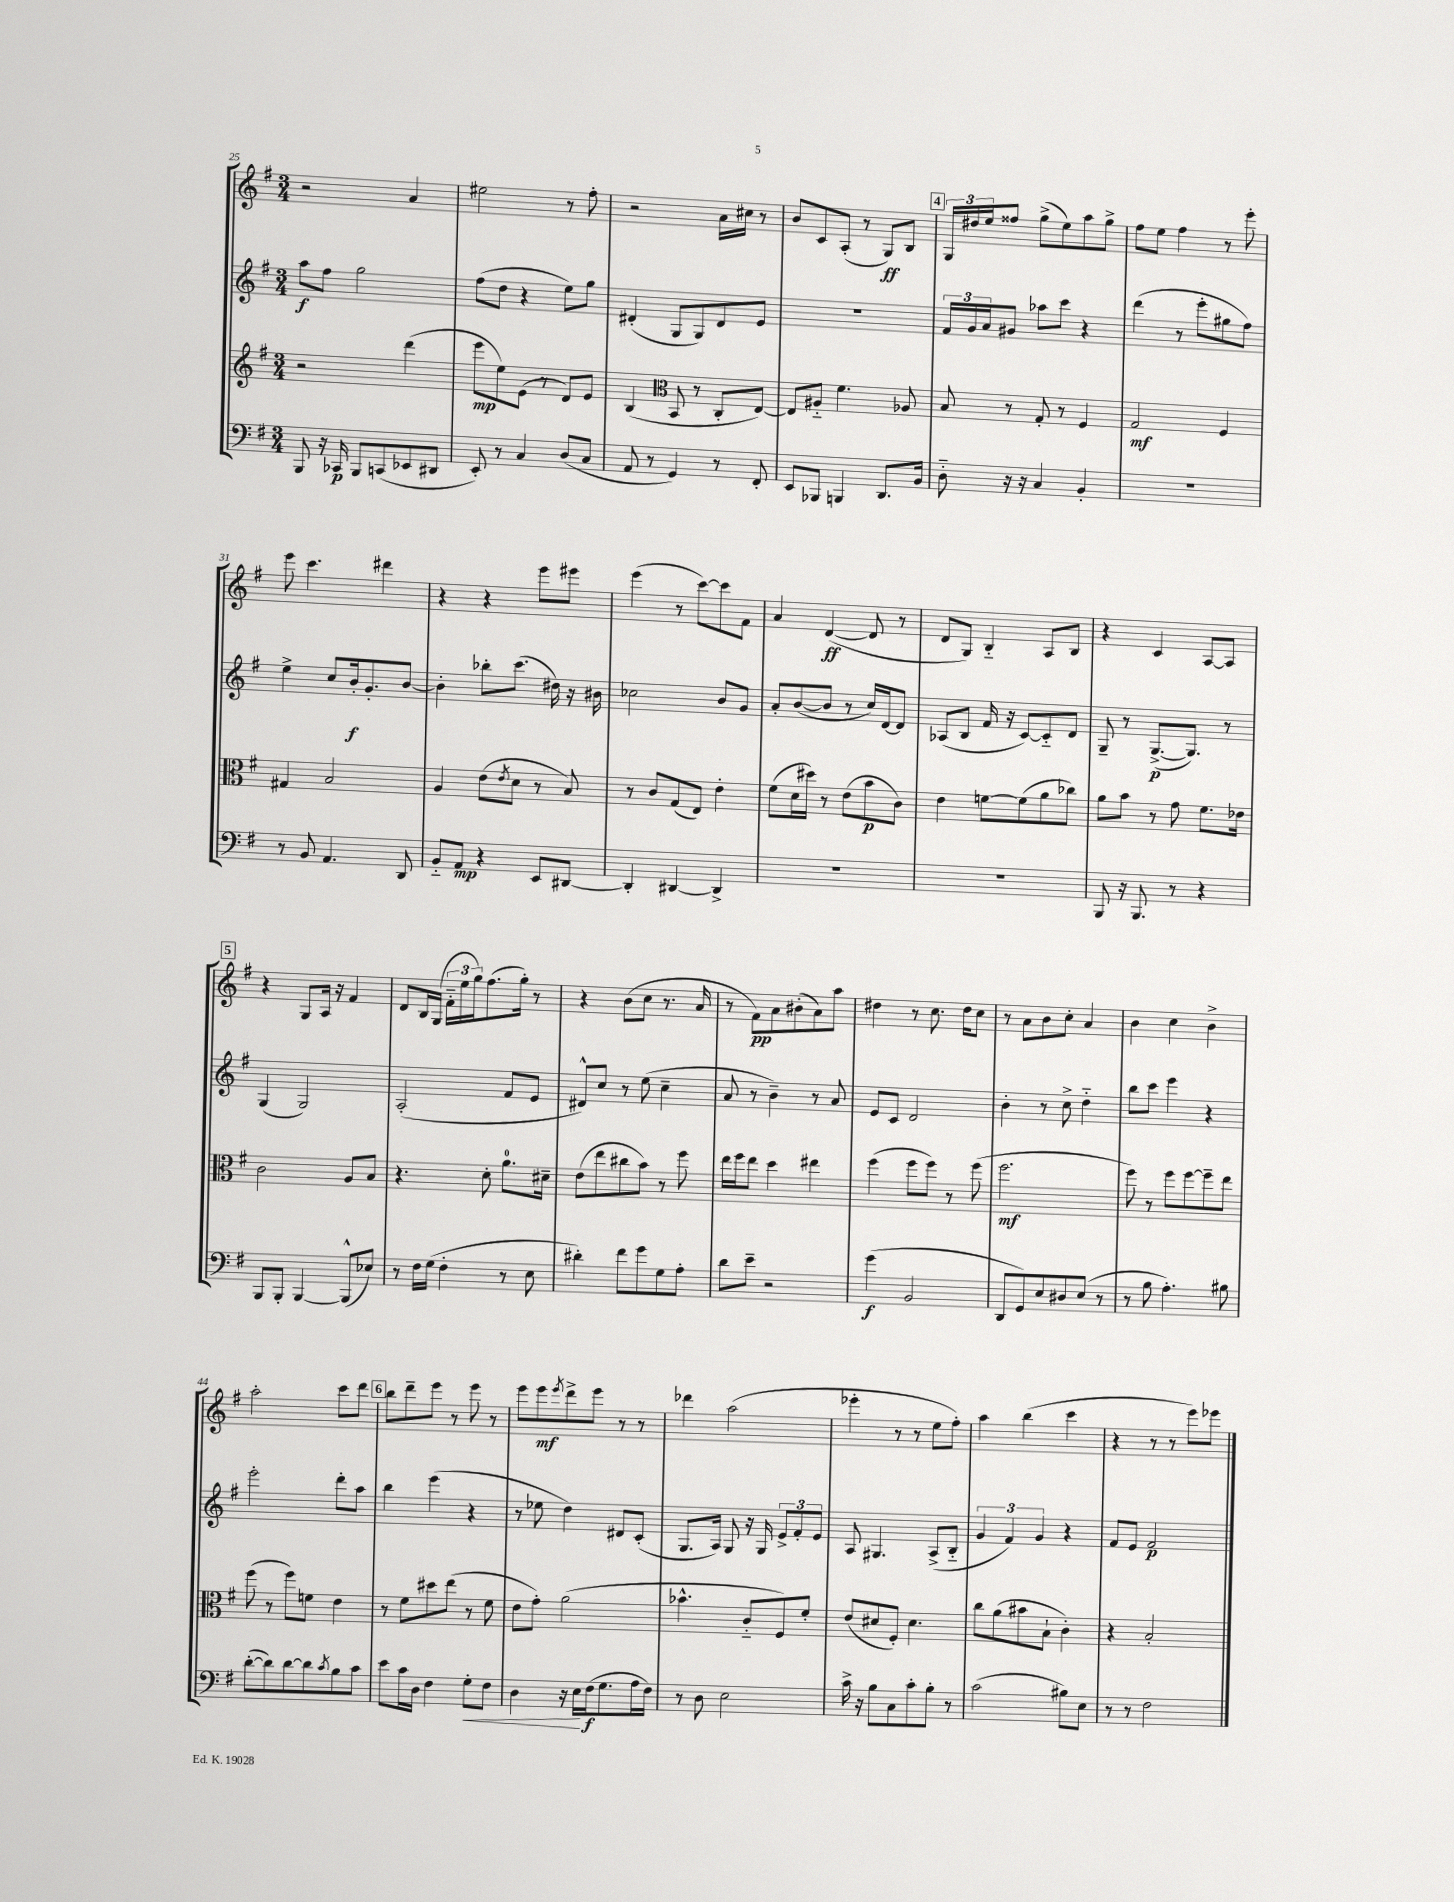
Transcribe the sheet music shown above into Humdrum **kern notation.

**kern	**dynam	**kern	**dynam	**kern	**dynam	**kern	**dynam
*part4	*part4	*part3	*part3	*part2	*part2	*part1	*part1
*staff4	*staff4	*staff3	*staff3	*staff2	*staff2	*staff1	*staff1
*clefF4	*	*clefG2	*	*clefG2	*	*clefG2	*
*k[f#]	*	*k[f#]	*	*k[f#]	*	*k[f#]	*
*M3/4	*	*M3/4	*	*M3/4	*	*M3/4	*
=25	=25	=25	=25	=25	=25	=25	=25
8BBB/	.	2r	.	8aa\L	f	2r	.
16r	.	.	.	8ff#\J	.	.	.
16CC-X/	p	.	.	.	.	.	.
8BBB/L	.	.	.	2gg\	.	.	.
(8CCn/	.	.	.	.	.	.	.
8EE-X/	.	(4ddd\	.	.	.	4a/	.
8DD#X/J	.	.	.	.	.	.	.
=26	=26	=26	=26	=26	=26	=26	=26
8EE'/)	.	8eee\L	mp	(8ff#\L	.	2ee#X\	.
8r	.	8ee\)	.	8dd\J	.	.	.
4C/	.	(8e\J	.	4r	.	.	.
.	.	8r	.	.	.	.	.
(8D/L	.	8d/L)	.	8ee\L)	.	8r	.
8C/J	.	8e/J	.	8gg\J	.	8ff#'\	.
=27	=27	=27	=27	=27	=27	=27	=27
8AA/	.	(4B/	.	(4d#X'/	.	2r	.
8r	.	.	.	.	.	.	.
*	*	*clefC3	*	*	*	*	*
4GG/)	.	8BB/	.	8G/L	.	.	.
.	.	8r	.	8G/)	.	.	.
8r	.	8C'/L	.	8d#/	.	16a\LL	.
.	.	.	.	.	.	16cc#X\JJ	.
8FF#'/	.	[8E/J)	.	8e/J	.	8r	.
=28	=28	=28	=28	=28	=28	=28	=28
8EE/L	.	8E/L]	.	2.r	.	8b/L	.
8BBB-X/J	.	8A#X/J	.	.	.	8c/	.
4BBBn/	.	4.f#\	.	.	.	(8A'/J	.
.	.	.	.	.	.	8r	.
8.DD/L	.	.	.	.	.	8G/L)	ff
.	.	8A-X/	.	.	.	8B/J	.
16BB/Jk	.	.	.	.	.	.	.
!!LO:REH:place=s1:t=4
=29	=29	=29	=29	=29	=29	=29	=29
8D\	.	8B/	.	24f#/LL	.	24G/LL	.
.	.	.	.	24g/	.	24dd#X/	.
.	.	.	.	24a/J	.	24ee/J	.
16r	.	8r	.	8g#X/J	.	8ff##X/J	.
16r	.	.	.	.	.	.	.
4C/	.	8G'/	.	8aa-X\L	.	(8gg^\L	.
.	.	8r	.	8ccc\J	.	8ee\)	.
4BB'/	.	4F#/	.	4r	.	8aa\	.
.	.	.	.	.	.	8gg^\J	.
=30	=30	=30	=30	=30	=30	=30	=30
2.r	.	2G/	mf	(4ddd\	.	8ff#\L	.
.	.	.	.	.	.	8ee\J	.
.	.	.	.	8r	.	4ff#\	.
.	.	.	.	8eee'\L	.	.	.
.	.	4F#/	.	8gg#X\	.	8r	.
.	.	.	.	8ff#\J)	.	8eee'\	.
!!LO:LB:g=z
=31	=31	=31	=31	=31	=31	=31	=31
8r	.	4G#X/	.	4ee^\	.	8eee\	.
8BB/	.	.	.	.	.	4.ccc\	.
4.AA/	.	2B/	.	8cc/L	.	.	.
.	.	.	.	16b'/k	f	.	.
.	.	.	.	8.g'/	.	.	.
.	.	.	.	.	.	4ddd#X\	.
8DD/	.	.	.	[8b/J	.	.	.
=32	=32	=32	=32	=32	=32	=32	=32
8BB/L	.	4A/	.	4b'\]	.	4r	.
8AA/J	mp	.	.	.	.	.	.
4r	.	(8e\L	.	8bb-X'\L	.	4r	.
.	.	8qe/	.	.	.	.	.
.	.	8d\J	.	(8.ccc\J	.	.	.
8EE/L	.	8r	.	.	.	8eee\L	.
.	.	.	.	16dd#X\)	.	.	.
[8DD#X/J	.	8B/)	.	16r	.	8eee#X\J	.
.	.	.	.	16b#X\	.	.	.
=33	=33	=33	=33	=33	=33	=33	=33
4DD#'/]	.	8r	.	2cc-X\	.	(4eee\	.
.	.	8c/L	.	.	.	.	.
[4DD#X/	.	(8G/	.	.	.	8r	.
.	.	8E/J)	.	.	.	[8ccc\L)	.
4DD#^/]	.	4e'\	.	8b/L	.	8ccc\]	.
.	.	.	.	8g/J	.	8f#\J	.
=34	=34	=34	=34	=34	=34	=34	=34
2.r	.	(8f#\L	.	8a'/L	.	4a/	.
.	.	16d\L	.	([8b/	.	.	.
.	.	16dd#X\JJ)	.	.	.	.	.
.	.	8r	.	8b/J]	.	([4d/	ff
.	.	(8e\L	.	8r	.	.	.
.	.	8b\	p	16cc/LL)	.	8d/]	.
.	.	.	.	[16d/J	.	.	.
.	.	8c\J)	.	8d/J]	.	8r	.
=35	=35	=35	=35	=35	=35	=35	=35
2.r	.	4e\	.	(8A-X/L	.	8d/L	.
.	.	.	.	8B/J	.	8G/J)	.
.	.	[8fn\L	.	16f#/	.	4B/	.
.	.	.	.	16r	.	.	.
.	.	(8f\]	.	[8c/L)	.	.	.
.	.	8a\	.	8c/]	.	8A/L	.
.	.	8cc-X\J)	.	8d/J	.	8B/J	.
=36	=36	=36	=36	=36	=36	=36	=36
8BBB/	.	8a\L	.	8G~/	.	4r	.
16r	.	8b\J	.	8r	.	.	.
8.BBB/	.	.	.	.	.	.	.
.	.	8r	.	([8.G^/L	p	4c/	.
8r	.	8g\	.	.	.	.	.
.	.	.	.	8.G/J])	.	.	.
4r	.	8.f#\L	.	.	.	[8A/L	.
.	.	.	.	8r	.	8A/J]	.
.	.	16e-X\Jk	.	.	.	.	.
!!LO:LB:g=z
!!LO:REH:place=s1:t=5
=37	=37	=37	=37	=37	=37	=37	=37
8BBB/L	.	2c\	.	(4G/	.	4r	.
8BBB'/J	.	.	.	.	.	.	.
[4BBB/	.	.	.	2G/)	.	8G/L	.
.	.	.	.	.	.	16A/Jk	.
.	.	.	.	.	.	16r	.
(8BBB^^/L]	.	8A/L	.	.	.	4f#/	.
8E-X/J)	.	8B/J	.	.	.	.	.
=38	=38	=38	=38	=38	=38	=38	=38
8r	.	4.r	.	(2A'/	.	8d/L	.
16F#\LL	.	.	.	.	.	16B/L	.
(16G\JJ	.	.	.	.	.	(16G/JJ	.
4F#'\	.	.	.	.	.	24f#\LL	.
.	.	.	.	.	.	24ee\	.
.	.	.	.	.	.	24gg\J)	.
.	.	8d'\	.	.	.	(8.ff#\	.
8r	.	8.a\L	.	8f#/L	.	.	.
.	.	.	.	.	.	16gg'\Jk)	.
8E\	.	.	.	8e/J	.	8r	.
.	.	16d#X~\Jk	.	.	.	.	.
=39	=39	=39	=39	=39	=39	=39	=39
4d#X'\)	.	(8e\L	.	8d#X^^/L)	.	4r	.
.	.	8ee\	.	8cc/J	.	.	.
8f#\L	.	8cc#X\	.	8r	.	(8b\L	.
8g\	.	8b\J)	.	(8ee\	.	8cc\J	.
8G\	.	8r	.	4cc~\	.	8.r	.
8A'\J	.	8ff#\	.	.	.	.	.
.	.	.	.	.	.	16a/	.
=40	=40	=40	=40	=40	=40	=40	=40
8d\L	.	16ee\LL	.	8a/	.	8r	.
.	.	16ff#\J	.	.	.	.	.
8e~\J	.	8ee\J	.	8r	.	8f#\L)	pp
2r	.	4dd\	.	4b~\)	.	8a\	.
.	.	.	.	.	.	(8b#X'\	.
.	.	4ee#X\	.	8r	.	8a\)	.
.	.	.	.	8a/	.	8aa\J	.
=41	=41	=41	=41	=41	=41	=41	=41
(4g\	f	(4ff#\	.	8e/L	.	4dd#X\	.
.	.	.	.	8c/J	.	.	.
2BB/	.	8ff#\L	.	2d/	.	8r	.
.	.	8ff#\J)	.	.	.	8.cc\	.
.	.	8r	.	.	.	.	.
.	.	.	.	.	.	16dd#\KL	.
.	.	(8ff#\	.	.	.	8cc\J	.
=42	=42	=42	=42	=42	=42	=42	=42
8DD/L	.	2.ff#\	mf	4b'\	.	8r	.
8GG/)	.	.	.	.	.	8a\L	.
8E/	.	.	.	8r	.	8b\	.
8D#X/	.	.	.	8cc^\	.	8cc'\J	.
(8E/J	.	.	.	4dd\	.	4a/	.
8r	.	.	.	.	.	.	.
=43	=43	=43	=43	=43	=43	=43	=43
8r	.	8ff#\)	.	8bb\L	.	4b\	.
8B\	.	8r	.	8ccc\J	.	.	.
4.A'\)	.	8ff#\L	.	4eee\	.	4cc\	.
.	.	[8ff#\	.	.	.	.	.
.	.	8ff#~\]	.	4r	.	4b^\	.
8B#X\	.	8ee\J	.	.	.	.	.
!!LO:LB:g=z
=44	=44	=44	=44	=44	=44	=44	=44
([8d'\L	.	(8ff#\	.	2eee'\	.	2aa'\	.
8d\])	.	8r	.	.	.	.	.
[8d\	.	8ff#\L)	.	.	.	.	.
8d\]	.	8fn\J	.	.	.	.	.
8qc/	.	.	.	.	.	.	.
8B\	.	4e\	.	8ddd'\L	.	8ccc\L	.
8c\J	.	.	.	8aa\J	.	8ddd\J	.
!!LO:REH:place=s1:t=6
=45	=45	=45	=45	=45	=45	=45	=45
8e\L	.	8r	.	4bb\	.	8bb\L	.
16c\L	.	8f#\L	.	.	.	8ddd~\	.
16D\JJ	.	.	.	.	.	.	.
4F#\	.	8dd#X\	.	(4eee\	.	8eee\J	.
.	.	(8ee\J	.	.	.	8r	.
!	!LO:HP:b	!	!	!	!	!	!
8G'\L	<	8r	.	4r	.	8eee\	.
8F#\J	.	8f#\	.	.	.	8r	.
=46	=46	=46	=46	=46	=46	=46	=46
4D\	.	8e\L	.	8r	.	8eee\L	.
.	.	8g'\J)	.	8ee-X\	.	8eee\	mf
.	.	.	.	.	.	8qeee/	.
16r	.	(2a\	.	4dd\)	.	8ddd^\	.
16E\LL	.	.	.	.	.	.	.
(16F#\J	[ f	.	.	.	.	8eee\J	.
8.G\	.	.	.	.	.	.	.
.	.	.	.	8d#X/L	.	8r	.
16A\L	.	.	.	(8c'/J	.	8r	.
16F#\JJ)	.	.	.	.	.	.	.
=47	=47	=47	=47	=47	=47	=47	=47
8r	.	4.b-X^^\	.	8.G/L	.	4ddd-X\	.
8D\	.	.	.	.	.	.	.
.	.	.	.	16A/Jk)	.	.	.
2E\	.	.	.	8G/	.	(2aa\	.
.	.	8c/L	.	16r	.	.	.
.	.	.	.	16G/	.	.	.
.	.	8F#/)	.	12e^/L	.	.	.
.	.	.	.	12f#'/	.	.	.
.	.	8f#'/J	.	.	.	.	.
.	.	.	.	12e/J	.	.	.
=48	=48	=48	=48	=48	=48	=48	=48
16c^\	.	(8e/L	.	8A/	.	4eee-X'\	.
16r	.	.	.	.	.	.	.
8B\L	.	8d#X/	.	4.G#X/	.	.	.
8C\	.	8F#'/J)	.	.	.	8r	.
8c'\	.	4.d#\	.	.	.	8r	.
8B'\J	.	.	.	(8A^/L	.	8ee\L	.
8r	.	.	.	8B/J	.	8ff#'\J)	.
=49	=49	=49	=49	=49	=49	=49	=49
(2c\	.	8cc\L	.	6g/	.	4aa\	.
.	.	(8a\	.	.	.	.	.
.	.	.	.	6f#/)	.	.	.
.	.	8b#X\	.	.	.	(4bb\	.
.	.	.	.	6g/	.	.	.
.	.	8B`\J	.	.	.	.	.
8B#X\L)	.	4c'\)	.	4r	.	4ccc\	.
8E\J	.	.	.	.	.	.	.
=50	=50	=50	=50	=50	=50	=50	=50
8r	.	4r	.	8f#/L	.	4r	.
8r	.	.	.	8e/J	.	.	.
2F#\	.	2B'/	.	2f#/	p	8r	.
.	.	.	.	.	.	8r	.
.	.	.	.	.	.	8eee\L)	.
.	.	.	.	.	.	8eee-X\J	.
==	==	==	==	==	==	==	==
*-	*-	*-	*-	*-	*-	*-	*-
